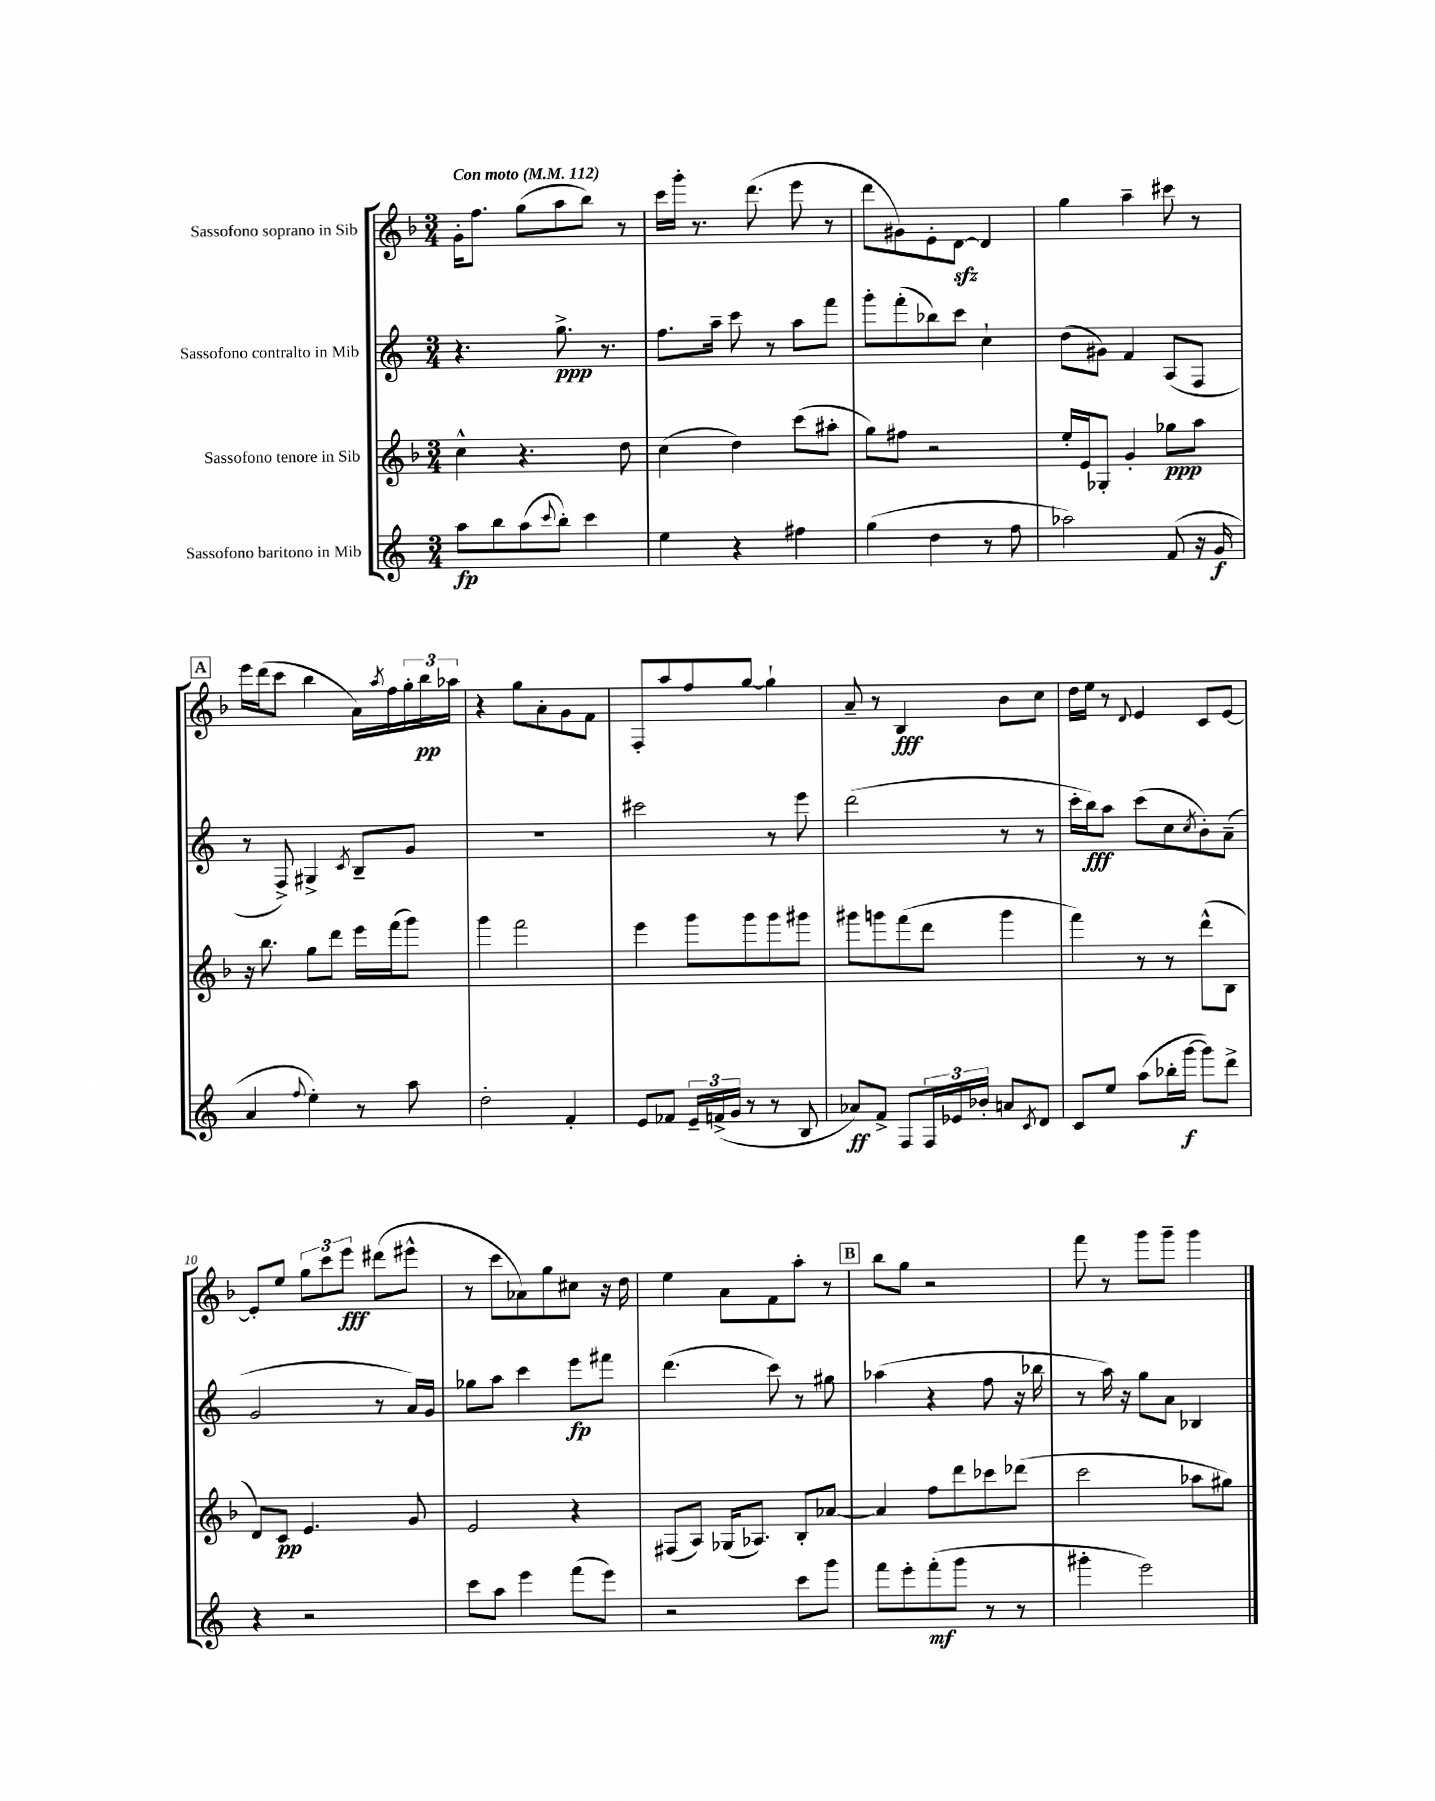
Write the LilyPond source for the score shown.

<<
\new StaffGroup <<
\new Staff = "s0" \with { instrumentName = "Sassofono soprano in Sib" } {
    \clef treble \key f \major \numericTimeSignature \time 3/4 \tempo "Con moto" 4 = 112
    g'16-. f''8. g''8( a''8 bes''8) r8 |
    c'''16 g'''16-. r8. d'''8.( e'''8 r8 |
    d'''8 gis'8) e'8-. d'8~\sfz d'4 |
    g''4 a''4-- cis'''8 r8 |
    \mark \markup { \box "A" } e'''16 d'''16( c'''8 bes''4 a'16) \acciaccatura { a''8 } f''16 \tuplet 3/2 { g''16-. bes''16\pp aes''16 } |
    r4 g''8 a'8-. g'8 f'8 |
    f8-. a''8 f''8 g''8~ g''4-! |
    a'8-- r8 bes4\fff bes'8 c''8 |
    d''16 e''16 r8 \appoggiatura { d'8 } e'4 c'8 e'8~ |
    e'8-. e''8 \tuplet 3/2 { g''8 c'''8 e'''8\fff } dis'''8( eis'''8-^ |
    r8 c'''8 aes'8) g''8 cis''8 r16 d''16 |
    e''4 a'8 f'8 a''8-. r8 |
    \mark \markup { \box "B" } bes''8 g''8 r2 |
    f'''8 r8 g'''8 g'''8-- g'''4 \bar "|." |
}
\new Staff = "s1" \with { instrumentName = "Sassofono contralto in Mib" } {
    \clef treble \key c \major \numericTimeSignature \time 3/4
    r4. g''8.->\ppp r8. |
    f''8. a''16-- c'''8 r8 a''8 f'''8 |
    g'''8-. f'''8-.( bes''8) c'''8 c''4-! |
    d''8( gis'8) f'4 a8( f8 |
    \mark \markup { \box "A" } r8 f8->) gis4-> \acciaccatura { c'8 } b8-- g'8 |
    R2. |
    cis'''2 r8 e'''8 |
    d'''2( r8 r8 |
    c'''16-. b''16\fff) a''8 c'''8( c''8 \acciaccatura { c''8 } b'8-.) a'8--( |
    g'2 r8 a'16) g'16 |
    ges''8 a''8 c'''4 e'''8\fp fis'''8 |
    d'''4.( c'''8) r8 gis''8 |
    \mark \markup { \box "B" } aes''4( r4 f''8 r16 bes''16 |
    r8 a''16) r16 g''8 a'8 bes4 \bar "|." |
}
\new Staff = "s2" \with { instrumentName = "Sassofono tenore in Sib" } {
    \clef treble \key f \major \numericTimeSignature \time 3/4
    c''4-^ r4. d''8 |
    c''4( d''4) c'''8( ais''8-. |
    g''8) fis''8 r2 |
    e''16-. e'16 ges8-. g'4-. ges''8\ppp a''8 |
    \mark \markup { \box "A" } r16 bes''8. g''8 d'''8 e'''16 f'''16( g'''8) |
    g'''4 f'''2 |
    e'''4 g'''8 g'''8 g'''8 gis'''8 |
    gis'''8 g'''8 f'''8( d'''8 g'''4 |
    f'''4) r8 r8 d'''8-^( bes8 |
    d'8) c'8\pp e'4. g'8 |
    e'2 r4 |
    fis8( a8) ges16( aes8.) bes8-. aes'8~ |
    \mark \markup { \box "B" } aes'4 f''8 d'''8 ces'''8 des'''8( |
    c'''2 aes''8 gis''8) \bar "|." |
}
\new Staff = "s3" \with { instrumentName = "Sassofono baritono in Mib" } {
    \clef treble \key c \major \numericTimeSignature \time 3/4
    a''8\fp b''8 a''8( \appoggiatura { c'''8 } b''8-.) c'''4 |
    e''4 r4 fis''4 |
    g''4( d''4 r8 f''8 |
    aes''2) f'8( r16 g'16\f |
    \mark \markup { \box "A" } a'4 \appoggiatura { f''8 } e''4-.) r8 a''8 |
    d''2-. f'4-. |
    e'8 fes'8 \tuplet 3/2 { e'16-- f'16->( g'16 } r8 r8 b8 |
    aes'8\ff) f'8-> f8 \tuplet 3/2 { f16 ees'16 bes'16-. } a'8 \acciaccatura { c'8 } d'8 |
    c'8 e''8 a''8( bes''16-. g'''16~\f g'''8) d'''8-> |
    r4 r2 |
    c'''8 a''8 e'''4 f'''8( e'''8) |
    r2 c'''8 g'''8 |
    \mark \markup { \box "B" } f'''8 e'''8-. f'''8-.\mf( g'''8 r8 r8 |
    gis'''4-. e'''2) \bar "|." |
}
>>
>>
